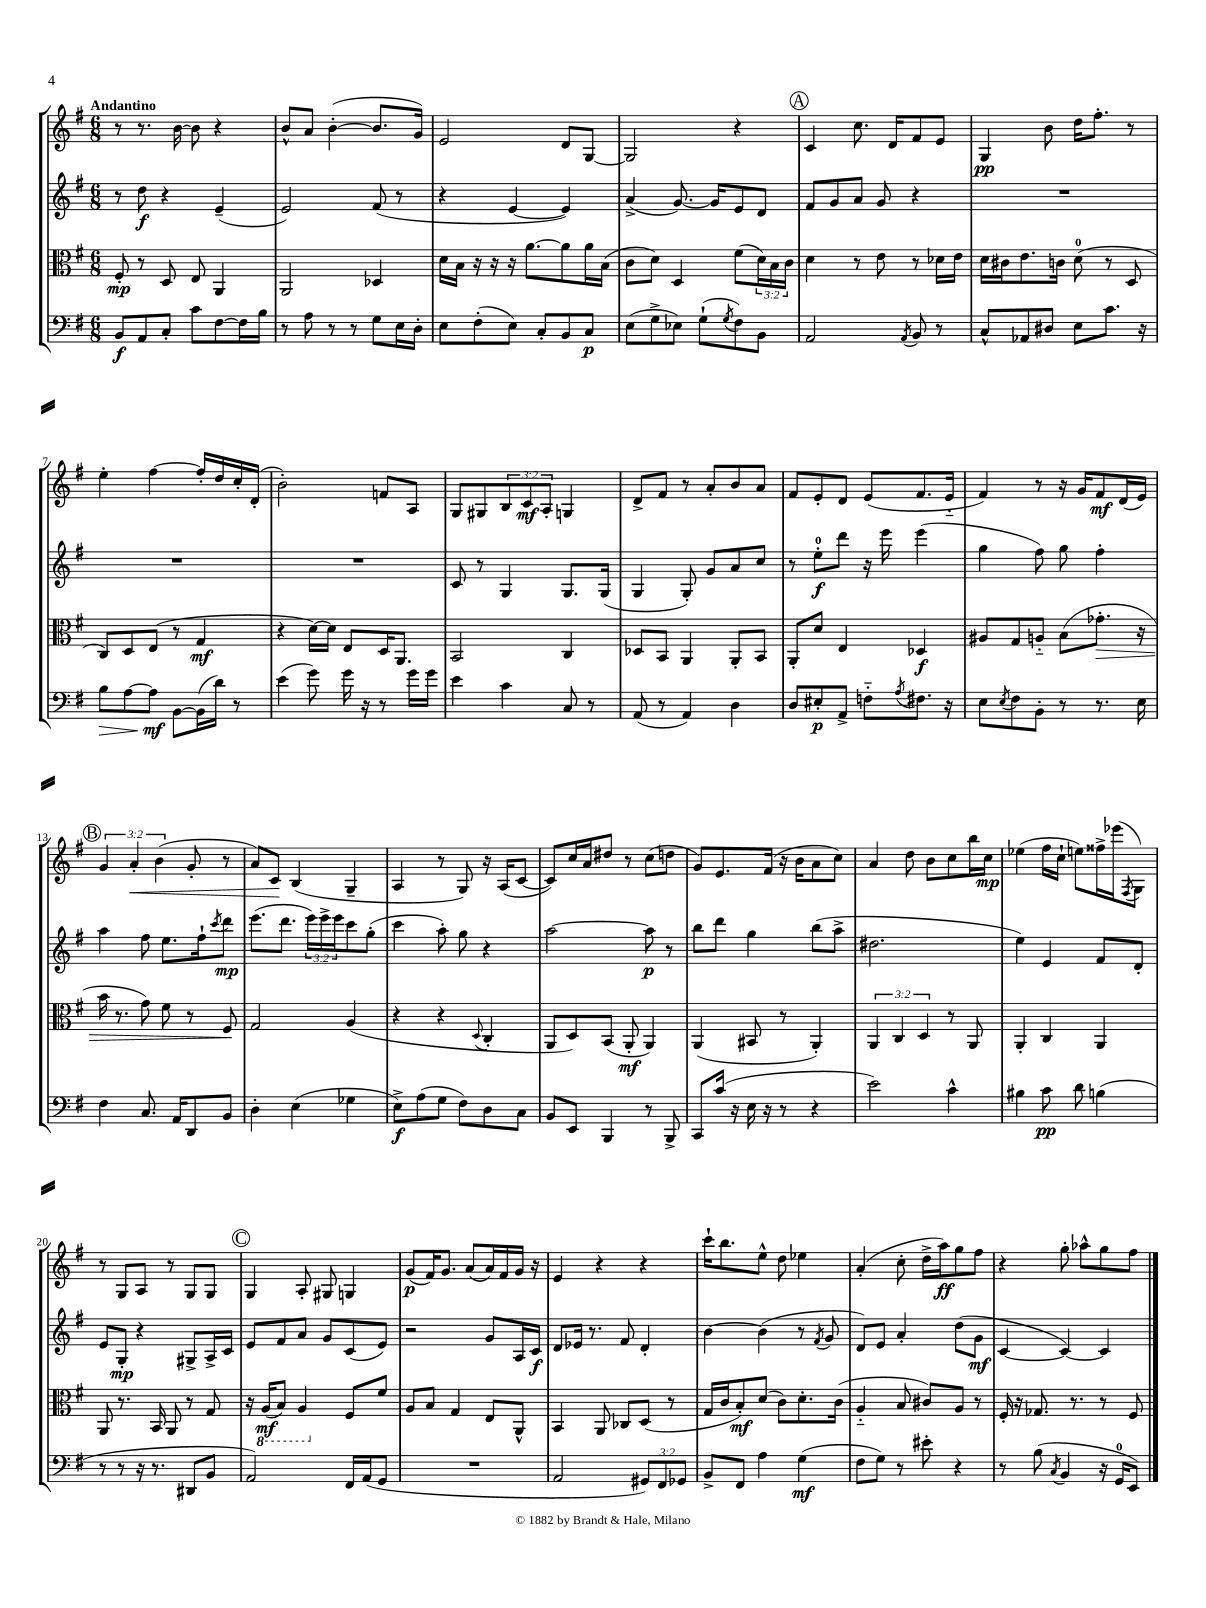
<<
\new StaffGroup <<
\new Staff = "s0" {
    \clef treble \key g \major \numericTimeSignature \time 6/8 \override Staff.TupletNumber.text = #tuplet-number::calc-fraction-text \tempo "Andantino"
    r8 r8. b'16~ b'8 r4 |
    b'8-^ a'8 b'4~-.( b'8. g'16) |
    e'2 d'8 g8~ |
    g2 r4 |
    \mark \markup { \circle "A" } c'4 c''8. d'16 fis'8 e'8 |
    g4\pp b'8 d''16 fis''8.-. r8 |
    e''4-. fis''4~ fis''16-. d''16 c''16-. d'16-.( |
    b'2-.) f'8 a8 |
    g8 gis8 \tuplet 3/2 { b8 c'8\mf a8-. } g4 |
    d'8-> fis'8 r8 a'8-. b'8 a'8 |
    fis'8 e'8-. d'8 e'8( fis'8. e'16-_ |
    fis'4) r8 r16 g'16 fis'8\mf d'16( e'16) |
    \mark \markup { \circle "B" } \tuplet 3/2 { g'4 a'4-.\< b'4( } g'8-. r8 |
    a'8) c'8\! b4( g4-- |
    a4 r8 g8) r16 a16( c'8~ |
    c'8) c''16 a'16 dis''8 r8 c''8( d''8 |
    g'8) e'8. fis'16( r16 b'16 a'8 c''8) |
    a'4 d''8 b'8 c''8 b''16 c''16\mp |
    ees''4( fis''16 c''16-! e''8) fisis''16-> ees'''16( \acciaccatura { fis8 } g8) |
    r8 g8 a8 r8 g8 g8 |
    \mark \markup { \circle "C" } g4 a8-. gis8 g4 |
    g'8\p( fis'16) g'8. a'8( a'16) fis'16 g'16 r16 |
    e'4 r4 r4 |
    c'''16-! b''8. e''8-^ d''8 ees''4 |
    a'4-.( c''8-. d''16-> a''16\ff) g''8 fis''8 |
    r4 g''8-. aes''8-^ g''8 fis''8 \bar "|." |
}
\new Staff = "s1" {
    \clef treble \key g \major \numericTimeSignature \time 6/8 \override Staff.TupletNumber.text = #tuplet-number::calc-fraction-text
    r8 d''8\f r4 e'4--( |
    e'2) fis'8( r8 |
    r4 e'4~ e'4) |
    a'4->( g'8.~) g'16 e'8 d'8 |
    \mark \markup { \circle "A" } fis'8 g'8 a'8 g'8 r4 |
    R2. |
    R2. |
    R2. |
    c'8 r8 g4 g8. g16( |
    g4 g8-.) g'8 a'8 c''8 |
    r8 e''8-0-.\f d'''8 r16 e'''16 e'''4( |
    g''4 fis''8) g''8 fis''4-. |
    \mark \markup { \circle "B" } a''4 fis''8 e''8. fis''16-! \acciaccatura { c'''8 } d'''8\mp |
    e'''8.( d'''8. \tuplet 3/2 { e'''16) e'''16-> e'''16 } c'''8 g''8-.( |
    c'''4 a''8-.) g''8 r4 |
    a''2~ a''8\p r8 |
    b''8 d'''8 g''4 b''8( a''8-> |
    dis''2. |
    e''4) e'4 fis'8 d'8-. |
    e'8 g8-.\mp r4 gis8-> a16-> c'16 |
    \mark \markup { \circle "C" } e'8 fis'8 a'8 g'8 c'8( e'8) |
    r2 g'8 a16 c'16\f |
    d'8 ees'16 r8. fis'8 d'4-. |
    b'4~ b'4( r8 \acciaccatura { fis'8 } g'8 |
    d'8) e'8 a'4-. d''8( g'8\mf |
    c'4~ c'4~) c'4 \bar "|." |
}
\new Staff = "s2" {
    \clef alto \key g \major \numericTimeSignature \time 6/8 \override Staff.TupletNumber.text = #tuplet-number::calc-fraction-text
    fis8-.\mp r8 d8 e8 a,4 |
    a,2 des4 |
    d'16 b16 r16 r16 r16 a'8.~ a'8 a'16 b16( |
    c'8 d'8) d4 fis'8( \tuplet 3/2 { d'16) b16 c'16 } |
    \mark \markup { \circle "A" } d'4 r8 e'8 r8 des'16 e'16 |
    d'16 cis'16 e'8. c'16 d'8-0( r8 d8 |
    c8) d8 e8( r8 g4\mf |
    r4 d'16~) d'16 e8 d16 a,8. |
    b,2 c4 |
    des8 b,8 a,4 a,8-. b,8 |
    a,8-. d'8 e4 des4\f |
    ais8 g8 a8-_ b8( ges'8.-.\> r16 |
    \mark \markup { \circle "B" } b'16 r8. g'8) fis'8 r8 fis8\! |
    g2 a4( |
    r4 r4 \appoggiatura { d8 } c4-. |
    a,8 d8) b,8( a,8-.\mf a,4) |
    a,4( bis,8 r8 a,4-.) |
    \tuplet 3/2 { a,4 c4 d4 } r8 a,8 |
    a,4-. c4 a,4 |
    a,8 r8. b,16 a,8 r8 g8 |
    \mark \markup { \circle "C" } r16 \ottava #-1 a,16\mf( b,8) a,4 \ottava #0 fis8 fis'8 |
    a8 b8 g4 e8 a,8-^ |
    b,4 a,8 ces8 d8( r8 |
    g16 c'16 b8-.\mf) d'8( c'8) d'8.-. c'16( |
    a4-_ b8 cis'8) a8 r8 |
    fis16-. r16 ges8. r8. r8 fis8 \bar "|." |
}
\new Staff = "s3" {
    \clef bass \key g \major \numericTimeSignature \time 6/8 \override Staff.TupletNumber.text = #tuplet-number::calc-fraction-text
    b,8\f a,8 c8-. c'8 fis8~ fis16 b16 |
    r8 a8 r8 r8 g8 e16 d16-. |
    e8 fis8-.( e8) c8-. b,8 c8\p |
    e8( g8-> ees8) g8-!( \acciaccatura { g8 } fis8) b,8 |
    \mark \markup { \circle "A" } a,2 \acciaccatura { a,8 } b,8 r8 |
    c8-^ aes,8 dis8 e8 c'8. r16 |
    b8\> a8~ a8\mf\! b,8~ b,16( d'16) r8 |
    e'4( g'8) g'16 r16 r8 g'16 g'16 |
    e'4 c'4 c8 r8 |
    a,8( r8 a,4) d4 |
    d8 eis8-.\p a,8-> f8-_ \acciaccatura { a8 } fis8. r16 |
    e8 \acciaccatura { e8 } fis8 b,8-. r8 r8. e16 |
    \mark \markup { \circle "B" } fis4 c8. a,16 d,8 b,8 |
    d4-. e4( ges4 |
    e8->\f) a8( g8 fis8) d8 c8 |
    b,8 e,8 b,,4 r8 b,,8-> |
    c,8 c'16( r16 e16 r16 r8 r4 |
    e'2) c'4-^ |
    bis4 c'8\pp d'8 b4( |
    r8 r8 r16 r8. dis,8 b,8 |
    \mark \markup { \circle "C" } a,2) fis,16 a,16( g,8 |
    R2. |
    a,2 \tuplet 3/2 { gis,8) fis,8 ges,8 } |
    b,8-> fis,8 a4 g4\mf( |
    fis8 g8) r8 eis'8-. r4 |
    r8 b8( \acciaccatura { c8 } b,4 r16 g,16-0 e,8) \bar "|." |
}
>>
>>
